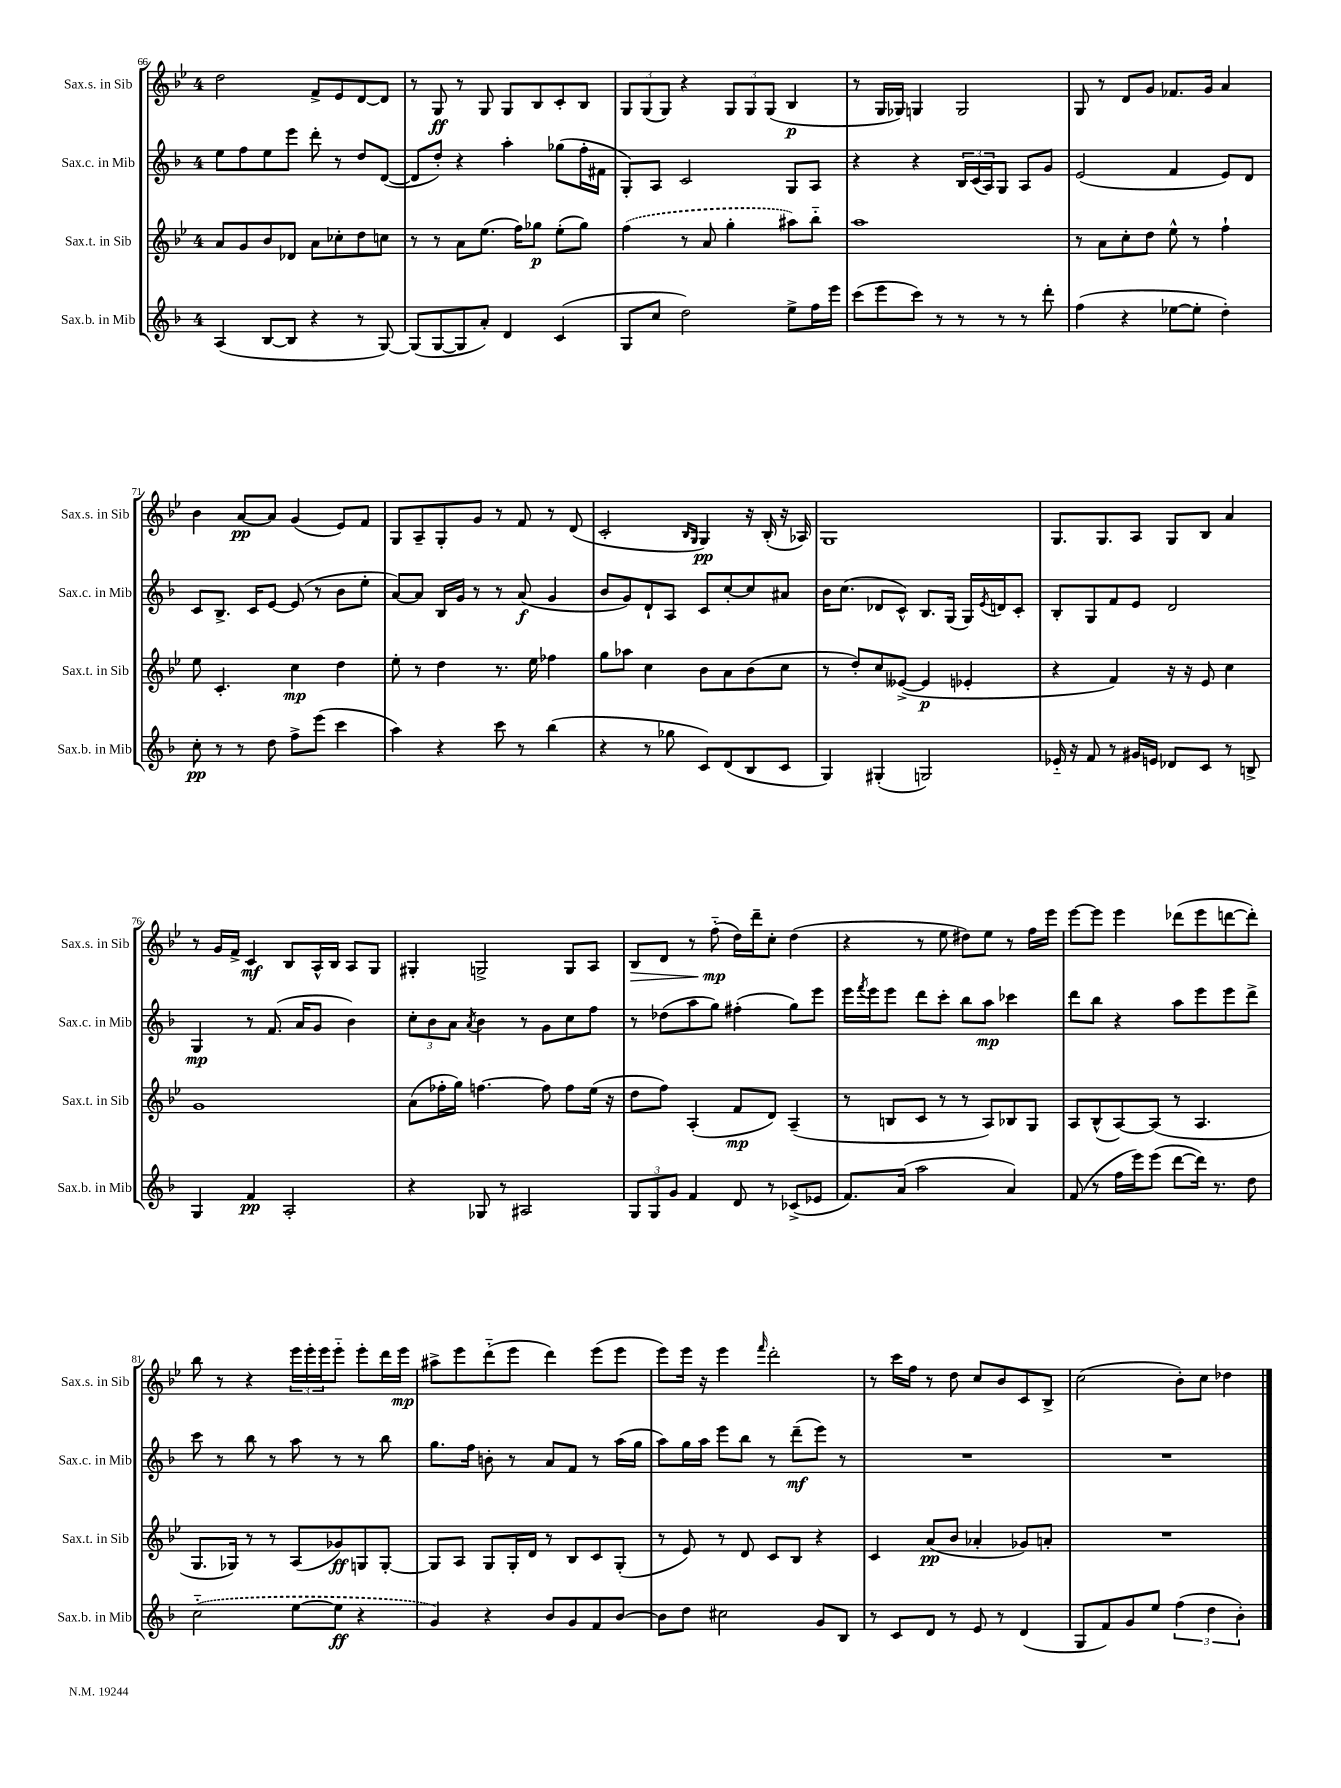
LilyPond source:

<<
\new StaffGroup <<
\new Staff = "s0" \with { instrumentName = "Sax.s. in Sib" shortInstrumentName = "Sax.s. in Sib" } {
    \clef treble \key bes \major \once \override Staff.TimeSignature.style = #'single-digit \time 4/4
    d''2 f'8-> ees'8 d'8~ d'8 |
    r8 g8\ff r8 g8 g8 bes8 c'8-. bes8 |
    \tuplet 3/2 { g8 g8( g8) } r4 \tuplet 3/2 { g8 g8 g8( } bes4\p |
    r8 g16 ges16) g4 g2 |
    g8 r8 d'8 g'8 fes'8. g'16 a'4 |
    bes'4 a'8~\pp a'8 g'4( ees'8) f'8 |
    g8 a8-- g8-. g'8 r8 f'8 r8 d'8( |
    c'2-. \grace { bes16 g16 } g4\pp) r16 bes16-.( r16 aes16) |
    g1 |
    g8. g8. a8 g8 bes8 a'4 |
    r8 g'16 f'16-> c'4\mf bes8 a16-^ bes16 a8 g8 |
    gis4-. g2-> g8 a8 |
    bes8\> d'8 r8 f''8-_\mp\!( d''16) d'''16-- c''8-. d''4( |
    r4 r8 ees''8 dis''8) ees''8 r8 f''16 ees'''16 |
    ees'''8~ ees'''8 ees'''4 des'''8( ees'''8 d'''8~ d'''8-.) |
    bes''8 r8 r4 \tuplet 3/2 { ees'''16 ees'''16-. ees'''16 } ees'''8-_ ees'''8-. d'''16 ees'''16\mp |
    ais''8-> ees'''8 d'''8-_( ees'''8 d'''4) ees'''8( ees'''8 |
    ees'''8) ees'''16 r16 ees'''4 \grace { f'''16 } d'''2-. |
    r8 c'''16 f''16 r8 d''8 c''8 bes'8 c'8 bes8-> |
    c''2( bes'8-.) c''8 des''4 \bar "|." |
}
\new Staff = "s1" \with { instrumentName = "Sax.c. in Mib" shortInstrumentName = "Sax.c. in Mib" } {
    \clef treble \key f \major \once \override Staff.TimeSignature.style = #'single-digit \time 4/4
    e''8 f''8 e''8 e'''8 d'''8-. r8 d''8 d'8~( |
    d'8 d''8-.) r4 a''4-. ges''8( f''16-. fis'16 |
    g8-.) a8 c'2 g8 a8 |
    r4 r4 \tuplet 3/2 { bes16 c'16( a16) } g8 a8 g'8 |
    e'2( f'4 e'8) d'8 |
    c'8 bes8.-> c'16 e'8~ e'8( r8 bes'8 e''8-. |
    a'8~) a'8 bes16 g'16 r8 r8 a'8\f( g'4 |
    bes'8 g'8) d'8-! a8 c'8 c''8~-. c''8 ais'8 |
    bes'16 c''8.( des'8 c'8-^) bes8. g16( g16) \acciaccatura { e'8 } d'16 c'8-. |
    bes8-. g8 f'8 e'8 d'2 |
    g4\mp r8 f'8.( a'16 g'8 bes'4) |
    \tuplet 3/2 { c''8-. bes'8 a'8 } \acciaccatura { a'8 } bes'4 r8 g'8 c''8 f''8 |
    r8 des''8( a''8 g''8) fis''4-.( g''8) e'''8 |
    e'''16 \acciaccatura { f'''8 } e'''16 e'''8 d'''8 c'''8-. bes''8 a''8\mp ces'''4 |
    d'''8 bes''8 r4 a''8 e'''8 e'''8 d'''8-> |
    c'''8 r8 bes''8 r8 a''8 r8 r8 bes''8 |
    g''8. f''16 b'8-. r8 a'8 f'8 r8 a''16( g''16 |
    a''8) g''16 a''16 e'''8 bes''8 r8 d'''8--\mf( e'''8) r8 |
    R1 |
    R1 \bar "|." |
}
\new Staff = "s2" \with { instrumentName = "Sax.t. in Sib" shortInstrumentName = "Sax.t. in Sib" } {
    \clef treble \key bes \major \once \override Staff.TimeSignature.style = #'single-digit \time 4/4
    a'8 g'8 bes'8 des'8 a'8 ces''8-. d''8 c''8 |
    r8 r8 a'8 ees''8.( f''16) ges''8\p ees''8-.( ges''8) |
    \once \slurDashed f''4( r8 a'8 g''4-. ais''8) bes''8-_ |
    a''1 |
    r8 a'8 c''8-. d''8 ees''8-^ r8 f''4-! |
    ees''8 c'4.-. c''4\mp d''4 |
    ees''8-. r8 d''4 r8. ees''16 fes''4 |
    g''8 aes''8 c''4 bes'8 a'8 bes'8( c''8 |
    r8 d''8-.) c''8 eeses'8~->( eeses'4\p ees'4-. |
    r4 f'4) r16 r16 ees'8 c''4 |
    g'1 |
    a'8( fes''16-. g''16) f''4.~ f''8 f''8 ees''16( r16 |
    d''8 f''8) a4-.( f'8\mp d'8) a4--( |
    r8 b8 c'8 r8 r8 a8) bes8 g8 |
    a8 bes8-^( a8~) a8( r8 a4. |
    g8. ges16) r8 r8 a8( ges'8\ff) g8 g8~-. |
    g8 a8 g8 g16-. d'16 r8 bes8 c'8 g8-.( |
    r8 ees'8) r8 d'8 c'8 bes8 r4 |
    c'4 a'8\pp( bes'8 aes'4-. ges'8) a'8-. |
    R1 \bar "|." |
}
\new Staff = "s3" \with { instrumentName = "Sax.b. in Mib" shortInstrumentName = "Sax.b. in Mib" } {
    \clef treble \key f \major \once \override Staff.TimeSignature.style = #'single-digit \time 4/4
    a4( bes8~ bes8 r4 r8 g8~) |
    g8( g8~ g8 a'8-.) d'4 c'4( |
    g8 c''8 d''2) e''8-> f''16 e'''16 |
    c'''8( e'''8 c'''8) r8 r8 r8 r8 d'''8-. |
    f''4( r4 ees''8~ ees''8-. d''4-.) |
    c''8-.\pp r8 r8 d''8 f''8-> e'''8( c'''4 |
    a''4) r4 c'''8 r8 bes''4( |
    r4 r8 ges''8 c'8) d'8( bes8 c'8 |
    g4) gis4-.( g2) |
    ees'16-_ r16 f'8 r8 gis'16 e'16 des'8 c'8 r8 b8-> |
    g4 f'4\pp a2-. |
    r4 ges8 r8 ais2 |
    \tuplet 3/2 { g8 g8 g'8 } f'4 d'8 r8 ces'8->( ees'8 |
    f'8.) a'16( a''2 a'4) |
    f'8( r8 f''16 e'''16) e'''8( d'''8~ d'''16) r8. d''8 |
    \once \slurDashed c''2-_( e''8~ e''8\ff r4 |
    g'4) r4 bes'8 g'8 f'8 bes'8~ |
    bes'8 d''8 cis''2 g'8 bes8 |
    r8 c'8 d'8 r8 e'8 r8 d'4( |
    g8 f'8) g'8 e''8 \tuplet 3/2 { f''4( d''4 bes'4-.) } \bar "|." |
}
>>
>>
\layout { \context { \Score currentBarNumber = #66 } }
